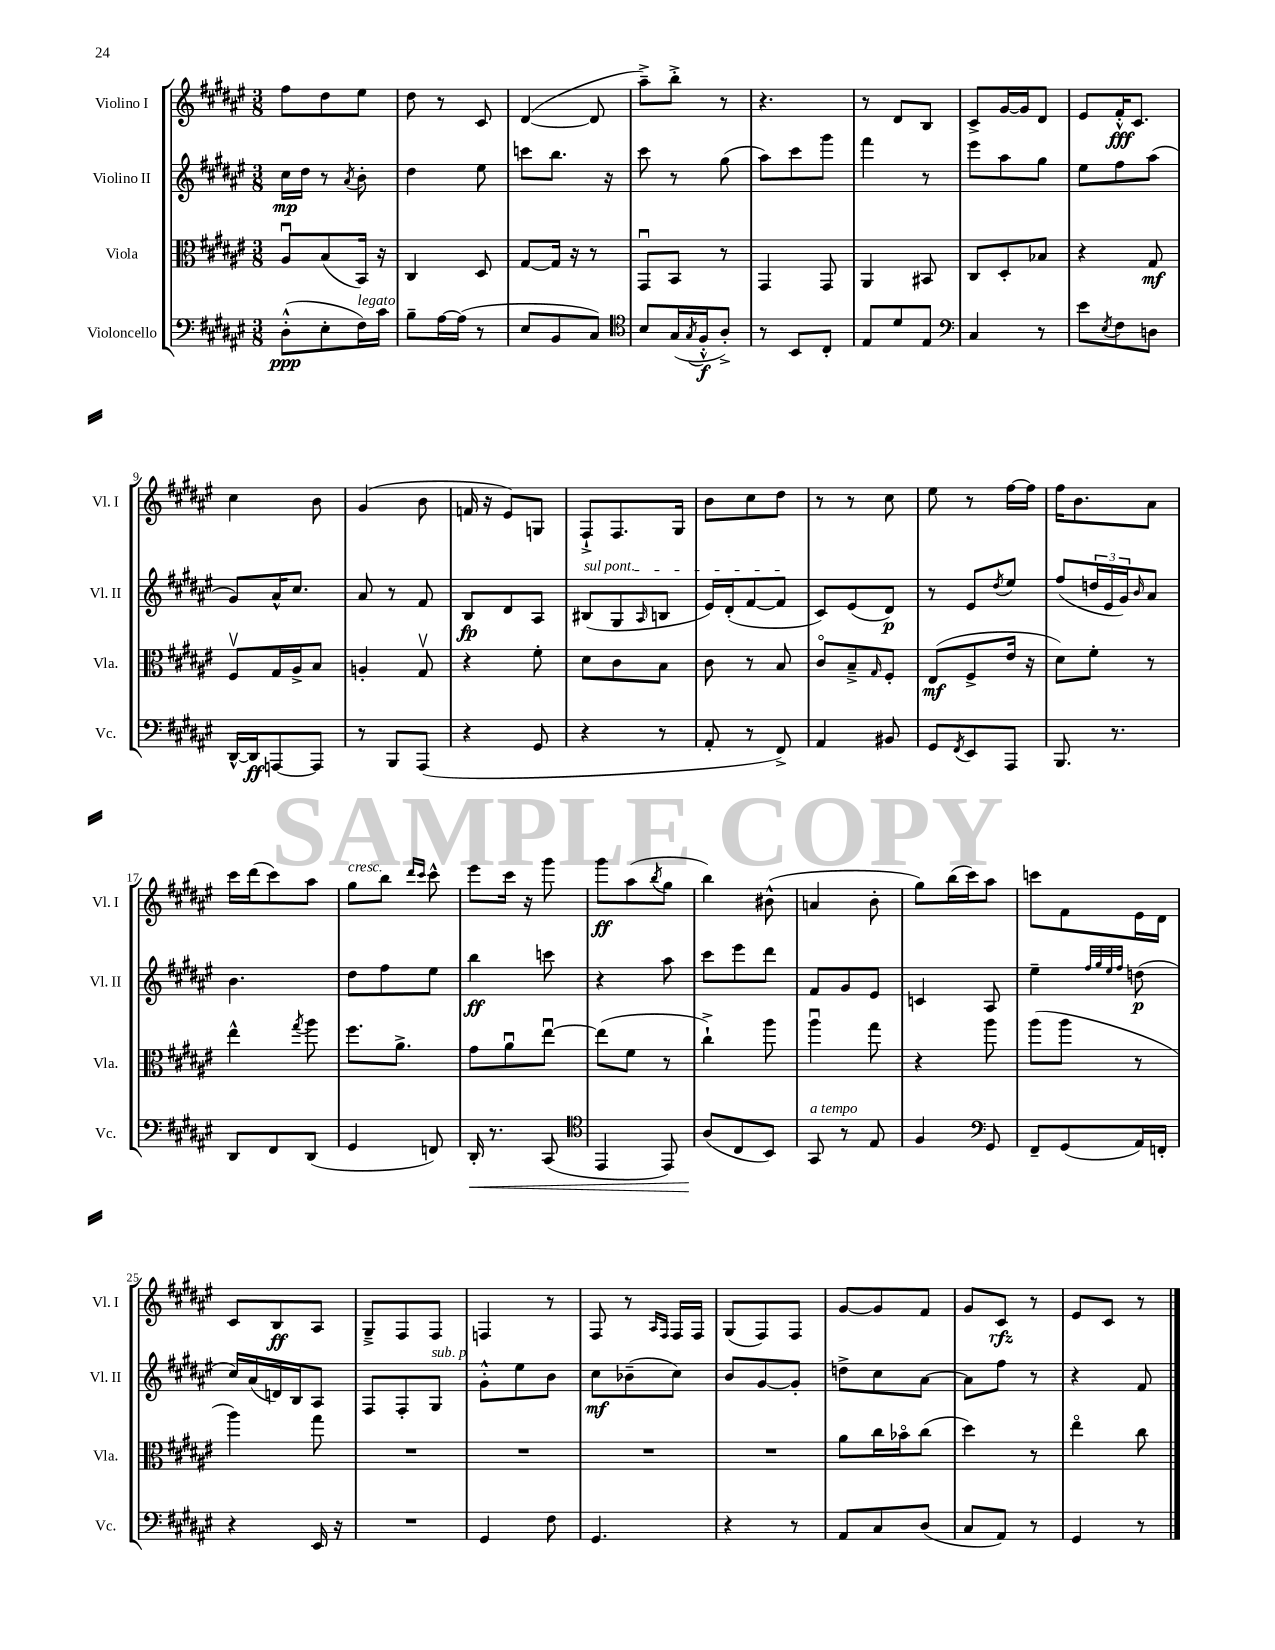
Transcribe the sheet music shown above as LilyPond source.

<<
\new StaffGroup <<
\new Staff = "s0" \with { instrumentName = "Violino I" shortInstrumentName = "Vl. I" } {
    \clef treble \key fis \major \numericTimeSignature \time 3/8
    fis''8 dis''8 eis''8 |
    dis''8 r8 cis'8 |
    dis'4~( dis'8 |
    ais''8--->) b''8-.-> r8 |
    r4. |
    r8 dis'8 b8 |
    cis'8-> gis'16~ gis'16 dis'8 |
    eis'8 fis'16-.-^\fff cis'8. |
    cis''4 b'8 |
    gis'4( b'8 |
    f'16 r16 eis'8) g8 |
    fis8-!-> fis8. gis16 |
    b'8 cis''8 dis''8 |
    r8 r8 cis''8 |
    eis''8 r8 fis''16~ fis''16 |
    fis''16 b'8. ais'8 |
    cis'''16 dis'''16( cis'''8) ais''8 |
    gis''8^\markup { \italic "cresc." } b''8 \grace { dis'''16 cis'''16 } cis'''8-^ |
    eis'''8 cis'''16 r16 gis'''8 |
    gis'''8\ff ais''8( \acciaccatura { b''8 } gis''8 |
    b''4) bis'8-^( |
    a'4 b'8-. |
    gis''8) b''16( cis'''16) ais''8 |
    c'''8 fis'8 eis'16 dis'16 |
    cis'8 b8\ff ais8 |
    gis8---> fis8 fis8 |
    f4 r8 |
    fis8 r8 \grace { ais16 fis16 } fis16 fis16 |
    gis8( fis8) fis8 |
    gis'8~ gis'8 fis'8 |
    gis'8 cis'8\rfz r8 |
    eis'8 cis'8 r8 \bar "|." |
}
\new Staff = "s1" \with { instrumentName = "Violino II" shortInstrumentName = "Vl. II" } {
    \clef treble \key fis \major \numericTimeSignature \time 3/8
    cis''16\mp dis''16 r8 \acciaccatura { ais'8 } b'8-. |
    dis''4 eis''8 |
    c'''8 b''8. r16 |
    cis'''8 r8 gis''8( |
    ais''8) cis'''8 gis'''8 |
    fis'''4 r8 |
    eis'''8 ais''8 gis''8 |
    eis''8 fis''8 ais''8( |
    gis'8) ais'16-^ cis''8. |
    ais'8 r8 fis'8 |
    b8\fp dis'8 ais8 |
    \once \override TextSpanner.bound-details.left.text = \markup { \italic "sul pont." } bis8\startTextSpan( gis8 \grace { ais16 } b8 |
    eis'16) dis'16-.( fis'8~ fis'8\stopTextSpan |
    cis'8) eis'8( dis'8\p) |
    r8 eis'8 \acciaccatura { dis''8 } eis''8 |
    fis''8( \tuplet 3/2 { d''16 eis'16 gis'16) } \grace { b'16 } ais'8 |
    b'4. |
    dis''8 fis''8 eis''8 |
    b''4\ff c'''8 |
    r4 ais''8 |
    cis'''8 eis'''8 dis'''8 |
    fis'8 gis'8 eis'8 |
    c'4 ais8 |
    eis''4-- \grace { fis''32 gis''32 eis''32 fis''32 } d''8\p( |
    cis''16) ais'16( d'16) b16 ais8 |
    fis8 fis8-. gis8^\markup { \italic "sub. p" } |
    gis'8-.-^ eis''8 b'8 |
    cis''8\mf bes'8--( cis''8) |
    b'8 gis'8~ gis'8-. |
    d''8-> cis''8 ais'8~ |
    ais'8 fis''8 r8 |
    r4 fis'8 \bar "|." |
}
\new Staff = "s2" \with { instrumentName = "Viola" shortInstrumentName = "Vla." } {
    \clef alto \key fis \major \numericTimeSignature \time 3/8
    ais8\downbow b8( b,16) r16 |
    cis4 dis8 |
    gis8~ gis16 r16 r8 |
    gis,8\downbow b,8 r8 |
    gis,4 gis,8 |
    ais,4 bis,8 |
    cis8 dis8-. bes8 |
    r4 gis8\mf |
    fis8\upbow gis16 ais16-> b8 |
    a4-. gis8\upbow |
    r4 fis'8-. |
    dis'8 cis'8 b8 |
    cis'8 r8 b8 |
    cis'8\flageolet b8---> \grace { gis16 } fis8-. |
    eis8\mf( fis8-> eis'16 r16 |
    dis'8) fis'8-. r8 |
    eis''4-^ \acciaccatura { gis''8 } ais''8 |
    fis''8. ais'8.-> |
    gis'8 ais'8\downbow eis''8~\downbow |
    eis''8( fis'8 r8 |
    cis''4-!->) ais''8 |
    ais''4\downbow gis''8 |
    r4 ais''8 |
    ais''8( ais''8 r8 |
    ais''4) gis''8 |
    R4. |
    R4. |
    R4. |
    R4. |
    ais'8 cis''16 bes'16\flageolet cis''8( |
    dis''4) r8 |
    eis''4\flageolet cis''8 \bar "|." |
}
\new Staff = "s3" \with { instrumentName = "Violoncello" shortInstrumentName = "Vc." } {
    \clef bass \key fis \major \numericTimeSignature \time 3/8
    dis8-.-^\ppp( eis8-. fis16^\markup { \italic "legato" }) cis'16 |
    b8-- ais16~ ais16( r8 |
    eis8 b,8 cis8) |
    \clef tenor b8 gis16( \acciaccatura { gis8 } fis16-.-^\f ais8-.->) |
    r8 b,8 cis8-. |
    eis8 dis'8 eis8 |
    \clef bass cis4 r8 |
    eis'8 \acciaccatura { eis8 } fis8 d8 |
    dis,16~-^ dis,16\ff a,,8~ a,,8 |
    r8 b,,8 ais,,8( |
    r4 gis,8 |
    r4 r8 |
    ais,8-. r8 fis,8->) |
    ais,4 bis,8 |
    gis,8 \acciaccatura { fis,8 } eis,8 ais,,8 |
    b,,8. r8. |
    dis,8 fis,8 dis,8( |
    gis,4 f,8) |
    dis,16-.\< r8. cis,8( |
    \clef tenor eis,4 eis,8) |
    ais8\!( cis8 b,8) |
    gis,8^\markup { \italic "a tempo" } r8 eis8 |
    fis4 \clef bass gis,8 |
    fis,8-- gis,8( ais,16) f,16-. |
    r4 eis,16 r16 |
    R4. |
    gis,4 fis8 |
    gis,4. |
    r4 r8 |
    ais,8 cis8 dis8( |
    cis8 ais,8) r8 |
    gis,4 r8 \bar "|." |
}
>>
>>
